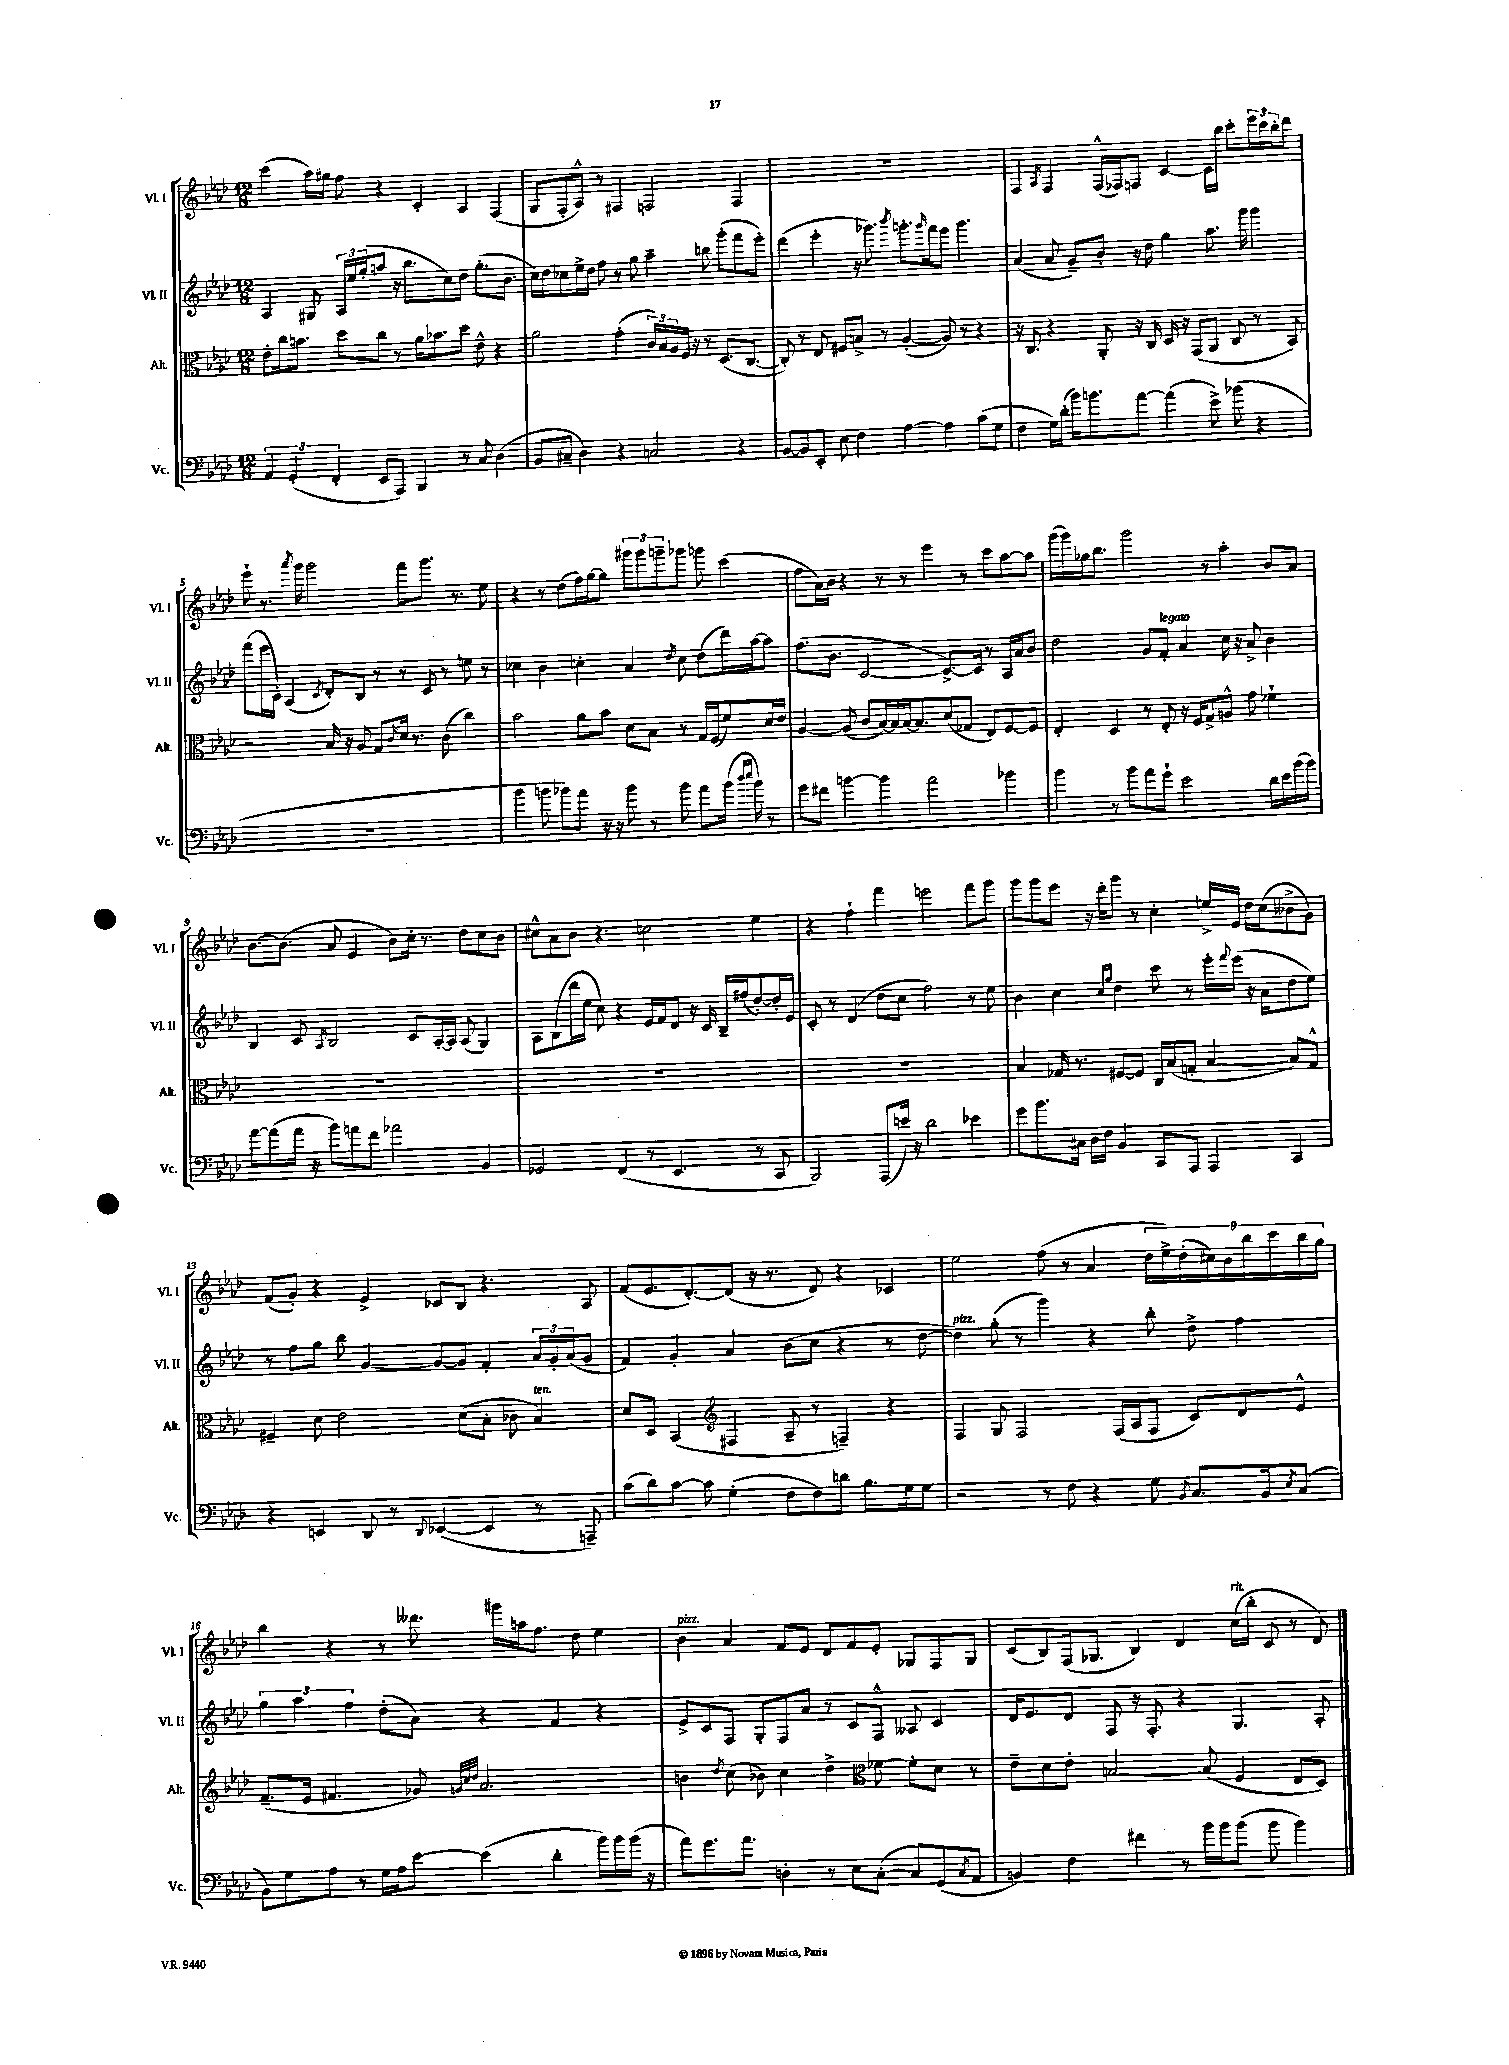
<<
\new StaffGroup <<
\new Staff = "s0" \with { instrumentName = "Vl. I" shortInstrumentName = "Vl. I" } {
    \clef treble \key aes \major \numericTimeSignature \time 12/8
    c'''4( aes''16) gis''16 f''8 r4 c'4-. aes4 f4( |
    g8 f8-. aes8-^) r8 fis4 f2 f4 |
    R1. |
    f4 \acciaccatura { aes8 } f4 f16-^( fes16) f8 c'4~ c'16 bes''16 c'''8-. \tuplet 3/2 { ees'''16 c'''16 bes''16-. } des'''8 |
    ees'''8-! r8. \acciaccatura { aes'''8 } g'''16 g'''2 f'''8 g'''8. r8. ees''8 |
    r4 r8 des''8( f''16) g''16~ g''8 \tuplet 3/2 { gis'''8 gis'''8 g'''8-- } ges'''8 g'''8 c'''4( |
    f''8 aes'16) bes'16 r4 r8 r8 ees'''4 r8 c'''8 aes''8~ aes''8 |
    g'''16( g'''16) ges''16 bes''8. g'''2 r8 aes''4-. bes'8 aes'8 |
    bes'8.~ bes'8.( aes'8 ees'4 bes'8) c''16-. r8. des''8 c''8 bes'8 |
    cis''8-^ aes'8 bes'8 r4. c''2 ees''4 |
    r4 f''4-! f'''4 e'''2 f'''8 g'''8 |
    g'''8 g'''8 ees'''8 r16 des'''16-. g'''8 r8 c''4-. e''16-> ees'16 des''16 c''16( beses'8-> g'8) |
    f'8( g'8-.) r4 ees'4-> ces'8 bes8 r4. aes8 |
    f'8( ees'8. des'8.~-.) des'8( r16 r8. des'8) r4 ces'4 |
    ees''2 f''8( r8 aes'4 \tuplet 9/8 { des''16 ees''16->) des''16-.( cis''16) bes'16 bes''16 c'''16 bes''16 g''16 } |
    bes''4 r4 r8 deses'''8. gis'''16 a''16 f''8. des''8 ees''4 |
    bes'4^\markup { \italic "pizz." } aes'4 f'8 ees'8 des'8 f'8 ees'8-. ges8 f8 ges8 |
    c'8( bes8) f16( ges8. bes4) des'4 c''16^\markup { \italic "rit." }( bes''16-. c'8 r8 des'8) \bar "|." |
}
\new Staff = "s1" \with { instrumentName = "Vl. II" shortInstrumentName = "Vl. II" } {
    \clef treble \key aes \major \numericTimeSignature \time 12/8
    aes4 gis8 \tuplet 3/2 { aes16 ees''16 g''16-.( } a''8 r16 bes''8. c''8) des''8 g''8.-.( bes'8. |
    c''16) des''16 ces''8 ees''16-> des''16 f''8 r8 g''8 aes''4-- b''8 g'''8-.( f'''8 ees'''8-.) |
    des'''4( ees'''4-. r16 ges'''8.) \acciaccatura { bes'''8 } g'''8.-. \grace { g'''16 } f'''16 ees'''8 g'''4. |
    aes'4( aes'8 g'8--) bes'8-. r16 des''16 g''4 aes''8. g'''16 g'''4 |
    f'''8( ees'''16 c'16-.) aes4( \acciaccatura { c'8 } des'8-.) bes8 r8 r8 c'8 r8 e''8 r8 |
    ces''4 bes'4 c''4-. aes'4 \acciaccatura { des''8 } c''8 des''8( des'''16) aes''16~ aes''8 |
    f''8.( bes'8. c'2~ c'8.~->) c'16 r8 aes16 aes'16 bes'8 |
    des''2 g'8 f'8-.^\markup { \italic "legato" } aes'4 c''16 r16 aes'8-> bes'4 |
    bes4 c'8 \acciaccatura { aes8 } bes2 c'8 aes16~-. aes16 aes8( g4) |
    aes8 bes8( des'''16 ees''16 c''8) r4 ees'16 f'16 des'8 r16 c'16 bes16-- fis''16( des''8~-.) des''16-. ees'16 |
    c'8-. r8 des'4( des''8 c''8 f''2) r8 ees''8 |
    bes'4 c''4 \grace { c''16 g''16 } des''4 c'''8 r8 ees'''16-. \appoggiatura { f'''8 } ees'''16( r16 aes'16 des''8 ees''8) |
    r8 f''8 g''8 bes''8 g'4~ g'8~ g'8 f'4-. \tuplet 3/2 { aes'16 g'16-. aes'16( } g'8 |
    f'4) g'4-. aes'4 bes'8( c''8 r4 r8 des''8~ |
    des''4^\markup { \italic "pizz." }) g''8-.( r8 g'''4) r4 bes''8-. des''8-> f''4 |
    \tuplet 3/2 { g''4 aes''4 f''4 } des''8-.( aes'8) r4 f'4 r4 |
    ees'8-> c'8 f8 g8-. f8 aes'8 r8 c'8 f8-^ aeses8 c'4 |
    des'16 ees'8. des'8 f8 r16 f8.-. r4 g4. aes8-. \bar "|." |
}
\new Staff = "s2" \with { instrumentName = "Alt." shortInstrumentName = "Alt." } {
    \clef alto \key aes \major \numericTimeSignature \time 12/8
    ees'8-. c''16 b'8. des''8 c''8 r8 aes'16 bes'8. des''8 ees'8-^ r4 |
    aes'2 g'4-.( \tuplet 3/2 { c'16) bes16 aes16 } f16 r16 r8 des8.( c8.~ |
    c8-.) r8 ees8 fis8 b8-> r8 aes4~-.( aes8) r8 r4 |
    r16 c8. r4 aes,8-. r16 c16 des16 r16 g,8( aes,8 c8 r8 bes,8) |
    r2 bes16 r16 aes8 g8 \grace { c'16 } des'16 r8. c'8( c''4) |
    bes'2 aes'8 bes'8 des'8 bes8 r8 g16 f16( f'8) des'16 ees'16 |
    aes4~ aes8( c'8 bes16~) bes16 bes16~ bes8. des'8( ges8 ees8) f8~ f8 |
    ees4-. des4 r8 ees8-. r16 f16 g8-> a8-^ g'8 fes'4-! |
    R1. |
    R1. |
    R1. |
    bes4 ges16 r8. fis8~ fis8 c16 bes16( g8-. bes4~ bes8) g8-^ |
    fis4-- des'8 ees'2 des'8( bes8-. ces'8 bes4^\markup { \italic "ten." }) |
    des'8 des8 bes,4( \clef treble fis4 aes8-- r8 f4--) r4 |
    f4 g8 f2 f16( aes16 f8 c'8) des'8 ees'8-^ |
    f'8.--( ees'16 fis'4. ges'8) \grace { g'32 c''32 des''32 } aes'2. |
    b'4 \acciaccatura { des''8 } c''8( bes'8) c''4 des''4-> \clef alto fes'8~ fes'8-. des'8 r8 |
    ees'8-- des'8 ees'8-. b2~ b8( f4 ees8 des8) \bar "|." |
}
\new Staff = "s3" \with { instrumentName = "Vc." shortInstrumentName = "Vc." } {
    \clef bass \key aes \major \numericTimeSignature \time 12/8
    \tuplet 3/2 { aes,4 g,4-.( f,4-. } ees,8 aes,,8) bes,,4 r8 c8 des4( |
    bes,8 cis8-- des4) r4 c2 r4 |
    bes,8~ bes,8 ees,8-. ees8 f4 aes4~ aes4 c'8( g8 |
    f4 g16) des'16-.( bes'16) b'8. aes'8~ aes'4( ees'8->) bes'8( r4 |
    R1. |
    bes'4 b'8 bes'8) aes'8 r16 r16 bes'8 r8 bes'8 aes'8 bes'16( \grace { des''16 ees''16 } bes'16) r8 |
    g'8 fis'8 b'4~ b'4 aes'2 bes'4 |
    bes'4 r8 bes'8 aes'8 g'8-! ees'2 des'16 ees'16 bes'16( bes'16) |
    aes'8~ aes'8( aes'16 r16 bes'8) a'8 f'8 aes'2 bes,4 |
    ges,2 f,4( r8 ees,4. r8 c,8 |
    bes,,2) aes,,8( e'16) r16 des'2 ees'4 |
    g'8 bes'8. cis16 des16 f16 bes,4 c,8 aes,,8 aes,,4 c,4 |
    r4 e,4 des,8 r8 \appoggiatura { des,8 } ees,4~( ees,4 r8 a,,8--) |
    c'8( des'8) c'8~ c'8 g4-.( f8 f8) d'8 bes8. g16 g8 |
    r2 r8 f8 r4 g8 \acciaccatura { bes,8 } c8. bes,16 \acciaccatura { ees8 } c8( |
    bes,8) g8 aes8 r8 g16 aes16 ees'8~ ees'4( des'4-. bes'16) bes'16 bes'16( r16 |
    aes'8) g'8. aes'8. d4-. r8 ees8 c8~-.( c8) g,8( \acciaccatura { c8 } aes,8 |
    b,4) f4 fis'4 r8 bes'16 bes'16 bes'8( bes'8 bes'4) \bar "|." |
}
>>
>>
